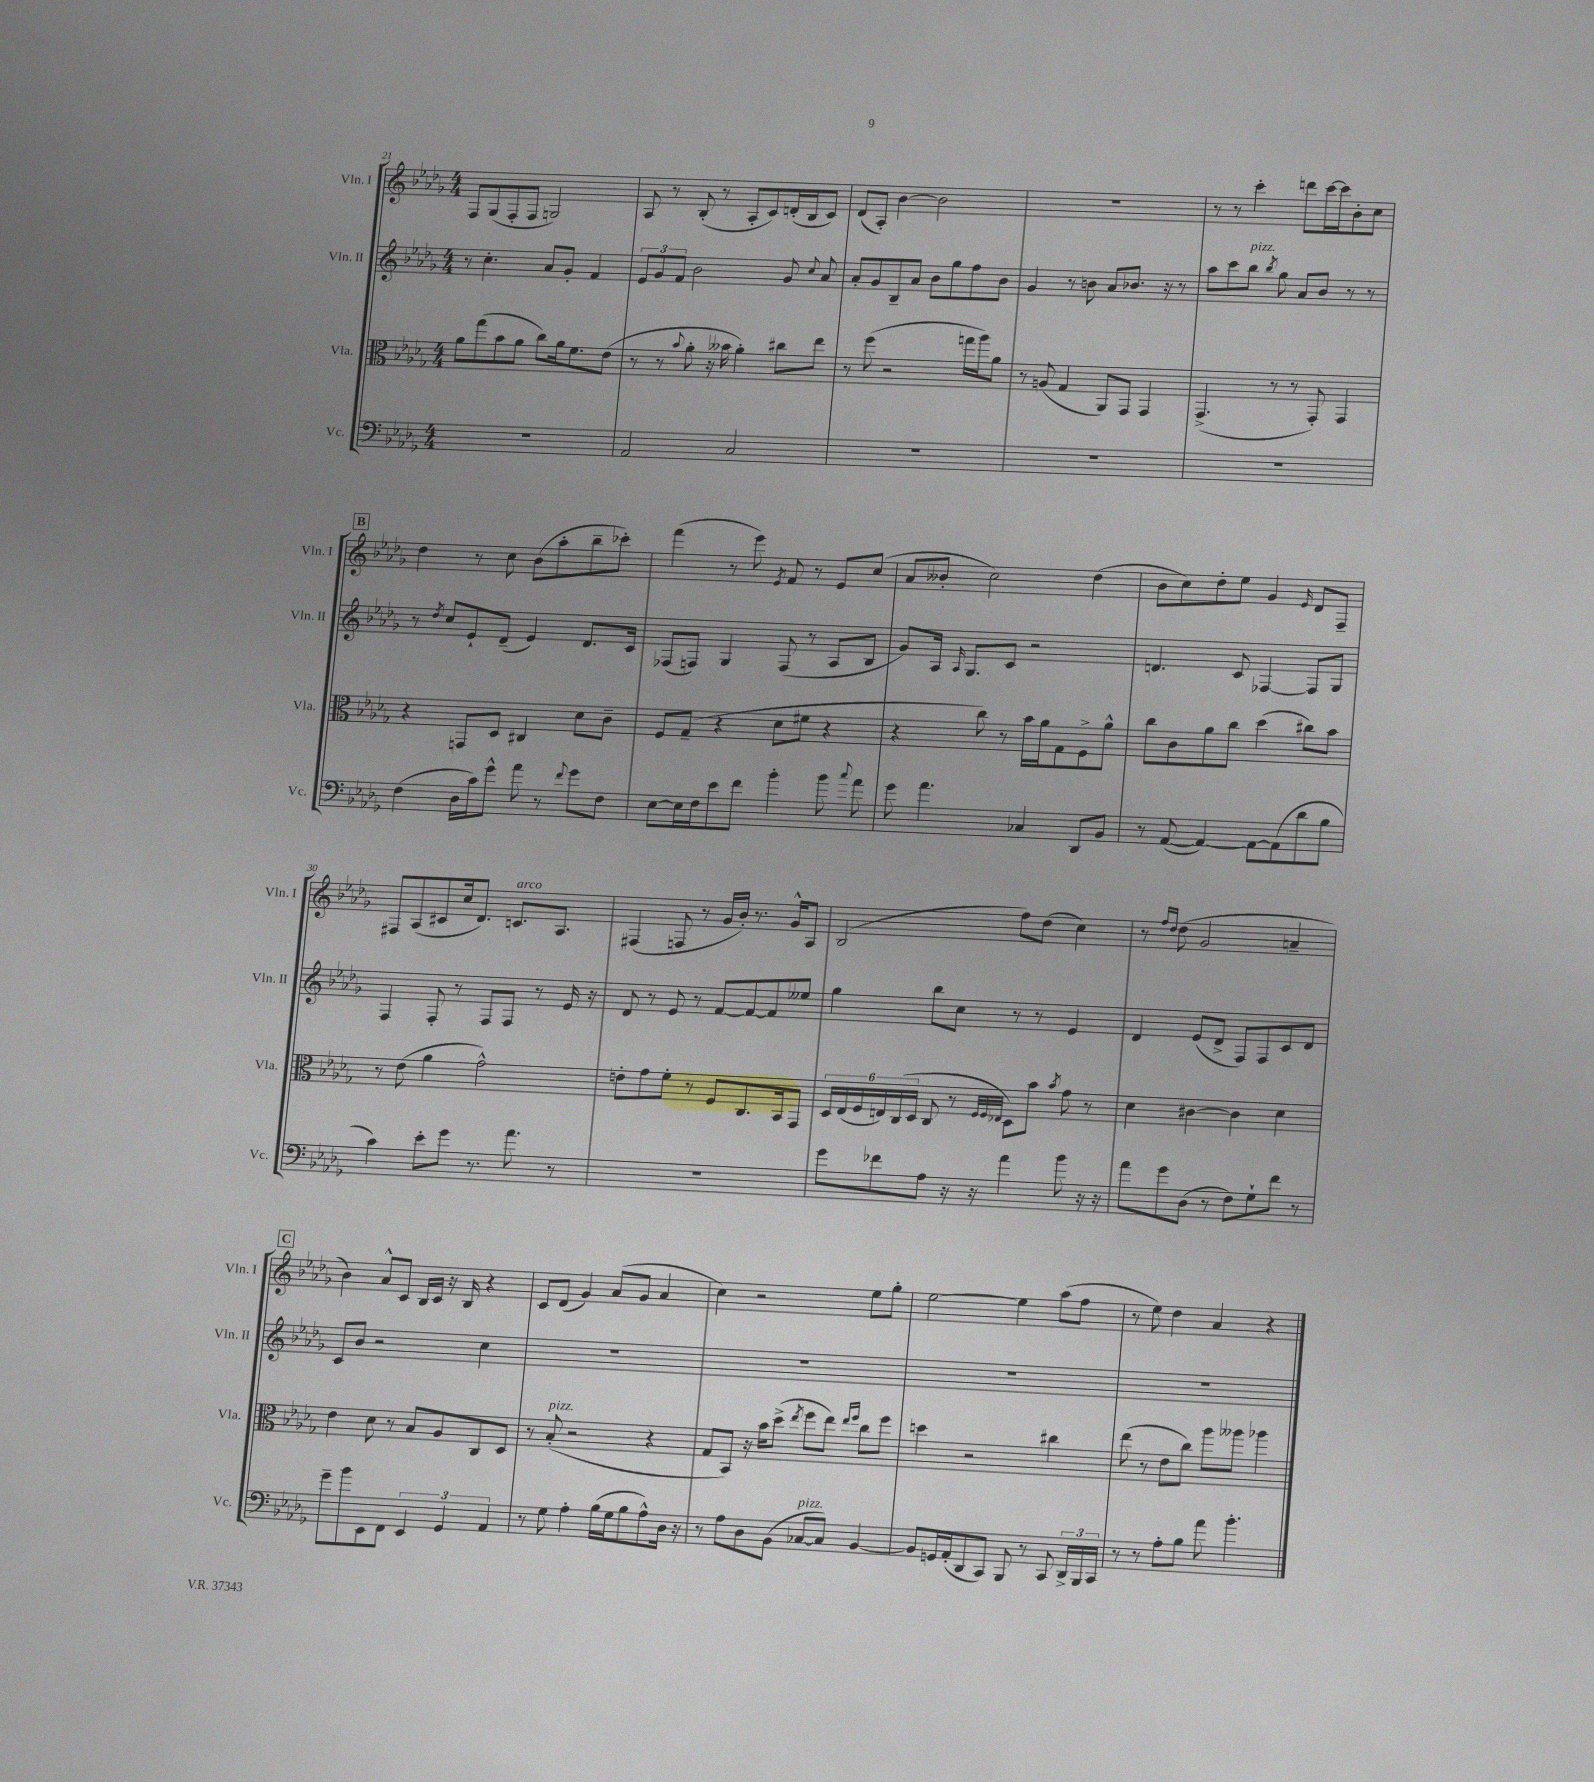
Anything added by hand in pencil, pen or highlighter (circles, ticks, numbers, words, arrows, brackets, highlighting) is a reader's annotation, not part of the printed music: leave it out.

**kern	**kern	**kern	**kern
*part4	*part3	*part2	*part1
*staff4	*staff3	*staff2	*staff1
*I"Vc.	*I"Vla.	*I"Vln. II	*I"Vln. I
*I'Vc.	*I'Vla.	*I'Vln. II	*I'Vln. I
*clefF4	*clefC3	*clefG2	*clefG2
*k[b-e-a-d-g-]	*k[b-e-a-d-g-]	*k[b-e-a-d-g-]	*k[b-e-a-d-g-]
*M4/4	*M4/4	*M4/4	*M4/4
=21	=21	=21	=21
1r	8a-\L	8r	8F/L
.	(8gg-\	4.cc'\	(8G-/
.	8b-\	.	8F'/
.	8a-\J	.	8F/J
.	8cc\L)	8a-/L	2Gn/)
.	16a-\k	8g-'/J	.
.	8.f\	.	.
.	.	4f/	.
.	(8e-\J	.	.
=22	=22	=22	=22
2AA-/	8r	12e-/L	8A-/
.	.	12g-/	.
.	8r	.	8r
.	.	12f/J	.
.	8qqb-/	.	.
.	8a-'\	2b-\	(8B-'/
.	16r	.	8r
.	16b--X\	.	.
2C/	4a-'\)	.	8A-'/L
.	.	.	8c/)
.	8cc#X\L	8g-/	(16dn'/L
.	.	.	16B-/J
.	.	8qqcc/	.
.	8ee-\J	8a-/	8c/J)
=23	=23	=23	=23
1r	8r	8a-'/L	(8d-/L
.	(8ff\	8g-/	8A-'/J)
.	2r	8B-~/	[4b-\
.	.	8a-/J	.
.	.	8b-\L	2b-\]
.	.	8gg-\	.
.	16ggn\LL	8ff\	.
.	16aa-\J)	.	.
.	8a-\J	8b-\J	.
=24	=24	=24	=24
1r	8r	4g-/	1r
.	(8An/	.	.
.	4G-/	8r	.
.	.	8bn\	.
.	8AA-/L)	8a-/L	.
.	8GG-/J	8.b-X/J	.
.	4GG-/	.	.
.	.	16r	.
.	.	8r	.
=25	=25	=25	=25
1r	(4.GG-^/	8aa-\L	8r
.	.	8ccc\	8r
!	!	!LO:TX:a:i:t=pizz.	!
.	.	8bb-\J	4ccc'\
.	.	8qbb-/	.
.	8r	8gg-\	.
.	8r	8a-/L	8dddn\L
.	8GG-'/)	8b-/J	[16ccc\L
.	.	.	16ccc\J]
.	4GG-/	8r	8b-'\
.	.	8r	8cc\J
!!LO:LB:g=z
!!LO:REH:place=s1:t=B
=26	=26	=26	=26
(4F\	4r	8r	4dd-\
.	.	8qdd-/	.
.	.	8cc/L	.
16D-\LL	8GGn/L	8e-`/	8r
16c\J)	.	.	.
8g-^^\J	8D-/J	(8d-~/J	8cc\
8a-\	4C#X/	4e-/)	(8b-\L
8r	.	.	8aa-'\
8qqf/	.	.	.
8g-\L	8d-\L	8.d-/L	8bb-~\
8F\J	8c~\J	.	8ccc-X'\J)
.	.	16c/Jk	.
=27	=27	=27	=27
[8E-\L	8F/L	(8F-X/L	(4fff\
16E-\L]	(8G-~/J	8Fn/J)	.
16F\J	.	.	.
8e-\	4r	4G-/	8r
8f\J	.	.	8eee-\)
.	.	.	8qe-/
4b-'\	8d-\L	(8F/	8f/
.	8f#X\J	8r	8r
8b-\	4r	8A-/L	8e-/L
8qqcc/	.	.	.
8a-\	.	8B-/J	(8cc/J
=28	=28	=28	=28
8g-\	4r	8g-/L)	8a-/L
4.a-\	.	16A-/Jk	8b--X'/J
.	.	16qqA-/	.
.	.	8.G-/L	.
.	8cc\)	.	2cc\)
.	8r	8c/J	.
4C-X/	16b-\LL	2r	.
.	16a-\J	.	.
.	8G-\	.	.
8DD-/L	8F^\	.	(4dd-\
8BB-/J	8a-^^\J	.	.
=29	=29	=29	=29
8r	8cc\L	4.dn/	8b-\L
([8AA-/	8c\	.	8cc\)
4AA-/_)	8a-\	.	8dd-'\
.	8cc\J	8c/	8ee-\J
8AA-\L_	(4dd-\	[4F-X/	4g-/
(8AA-\]	.	.	.
.	.	.	16qqe-/
8d-\	8cc#X\L)	8F-/L]	8d-/L
8B-\J	8b-\J	8G-/J	8F~/J
!!LO:LB:g=z
=30	=30	=30	=30
4c\)	8r	4F/	8F#X/L
.	(8e-\	.	(8A-/
8e-'\L	4a-\	8F'/	8c#X/
8g-\J	.	8r	16cc/k
.	.	.	8.d-/J)
8.r	2g-^^\)	8F/L	.
!	!	!	!LO:TX:a:i:t=arco
.	.	8F/J	8.cn/L
8.a-\	.	.	.
.	.	8r	.
.	.	.	8.A-/J
8r	.	16e-/	.
.	.	16r	.
=31	=31	=31	=31
1r	8en'\L	8d-/	(4F#X/
.	8g-\	8r	.
.	8f'\J	8e-/	8Fn/
.	8r	8r	8r
.	8F/L	[8f/L	16g-/LL
.	.	.	16b-'/JJ)
.	8.C/	8f/_	8.r
.	.	8f/]	.
.	16BB-/k	.	16g-^^/KL
.	8GG-/J	8ee--X/J	8A-/J
=32	=32	=32	=32
8g-\L	24D-/LL	4gg-\	(2B-/
.	(24E-/	.	.
.	24F/	.	.
8f-X\	24En/)	.	.
.	(24C/	.	.
.	24D-/JJ	.	.
8A-\J	8C/	8bb-\L	.
16r	8r	8cc\J	.
16r	.	.	.
.	32qqF/LLL	.	.
.	32qqF/	.	.
.	32qqE-X/JJJ	.	.
4a-\	8D-\L)	8r	8ff\L)
.	8b-\J	8r	(8dd-\J
.	8qb-/	.	.
8b-\	8g-\	4e-/	4cc\)
16r	8r	.	.
16r	.	.	.
=33	=33	=33	=33
8a-\L	4d-\	4d-/	8r
.	.	.	16qqff/LL
.	.	.	16qqdd-/JJ
8g-\	.	.	(8dd-\
(8D-\J	[4c#X\	(8e-/L	2g-/
8r	.	8d-^/J	.
8F\L)	4c#\]	8F/L)	.
8G-`\	.	8F/	.
8f\J	4d-\	8c/	4an~/
8r	.	8d-/J	.
!!LO:LB:g=z
!!LO:REH:place=s1:t=C
=34	=34	=34	=34
8g-~\L	4e-\	8c/L	4b-\)
8b-\	.	8b-/J	.
8EE-\	8d-\	2r	8a-^^/L
8FF\J	8r	.	8c/J
6EE-/	8B-/L	.	16B-/LL
.	.	.	16c/JJ
.	8A-/	.	16r
6GG-/	.	.	.
.	.	.	16B-/
.	8C/	4cc\	4r
6AA-/	.	.	.
.	8D-/J	.	.
=35	=35	=35	=35
8r	8r	1r	8c/L
!	!LO:TX:a:i:t=pizz.	!	!
8G-\	(8B-'/	.	(8d-/J
4A-'\	2r	.	4g-/)
(16B-\LL	.	.	(8a-/L
16G-\J	.	.	.
8B-\	.	.	8g-/J
8A-^^\)	4r	.	4a-/
16D-\Jk	.	.	.
16r	.	.	.
=36	=36	=36	=36
8r	8G-/L	1r	4cc\)
8A-\L	8BB-/J)	.	.
8D-\	16r	.	2r
.	16b-\KL	.	.
(8BB-\J	(8dd-^\J	.	.
.	8qee-/	.	.
!LO:TX:a:i:t=pizz.	!	!	!
[8C-X/L	8ff\L	.	.
8C-/J])	8ee-\J)	.	.
.	16qqee-/LL	.	.
.	16qqff/JJ	.	.
[4BB-/	8cc\L	.	8ee-\L
.	8ff\J	.	8gg-'\J
=37	=37	=37	=37
8BB-/L]	4ddn\	1r	[2ee-\
16GGn/L	.	.	.
(16AA-'/J	.	.	.
8DD-/	2r	.	.
8CC/J)	.	.	.
8BBB-/	.	.	4ee-\]
8r	.	.	.
8CC/	4cc#X\	.	(8aa-\L
24DD-^/LL	.	.	8ff\J
24BBB-/	.	.	.
24CC/JJ	.	.	.
=38	=38	=38	=38
8r	(8ee-\	1r	8r
8r	8r	.	8ee-\)
8A-'\L	8e-\L	.	4dd-\
8B-\J	8cc\J)	.	.
8a-\	8aa-\L	.	4a-/
4.b-'\	8aa--X\J	.	.
.	4aa-X\	.	4r
==	==	==	==
*-	*-	*-	*-
